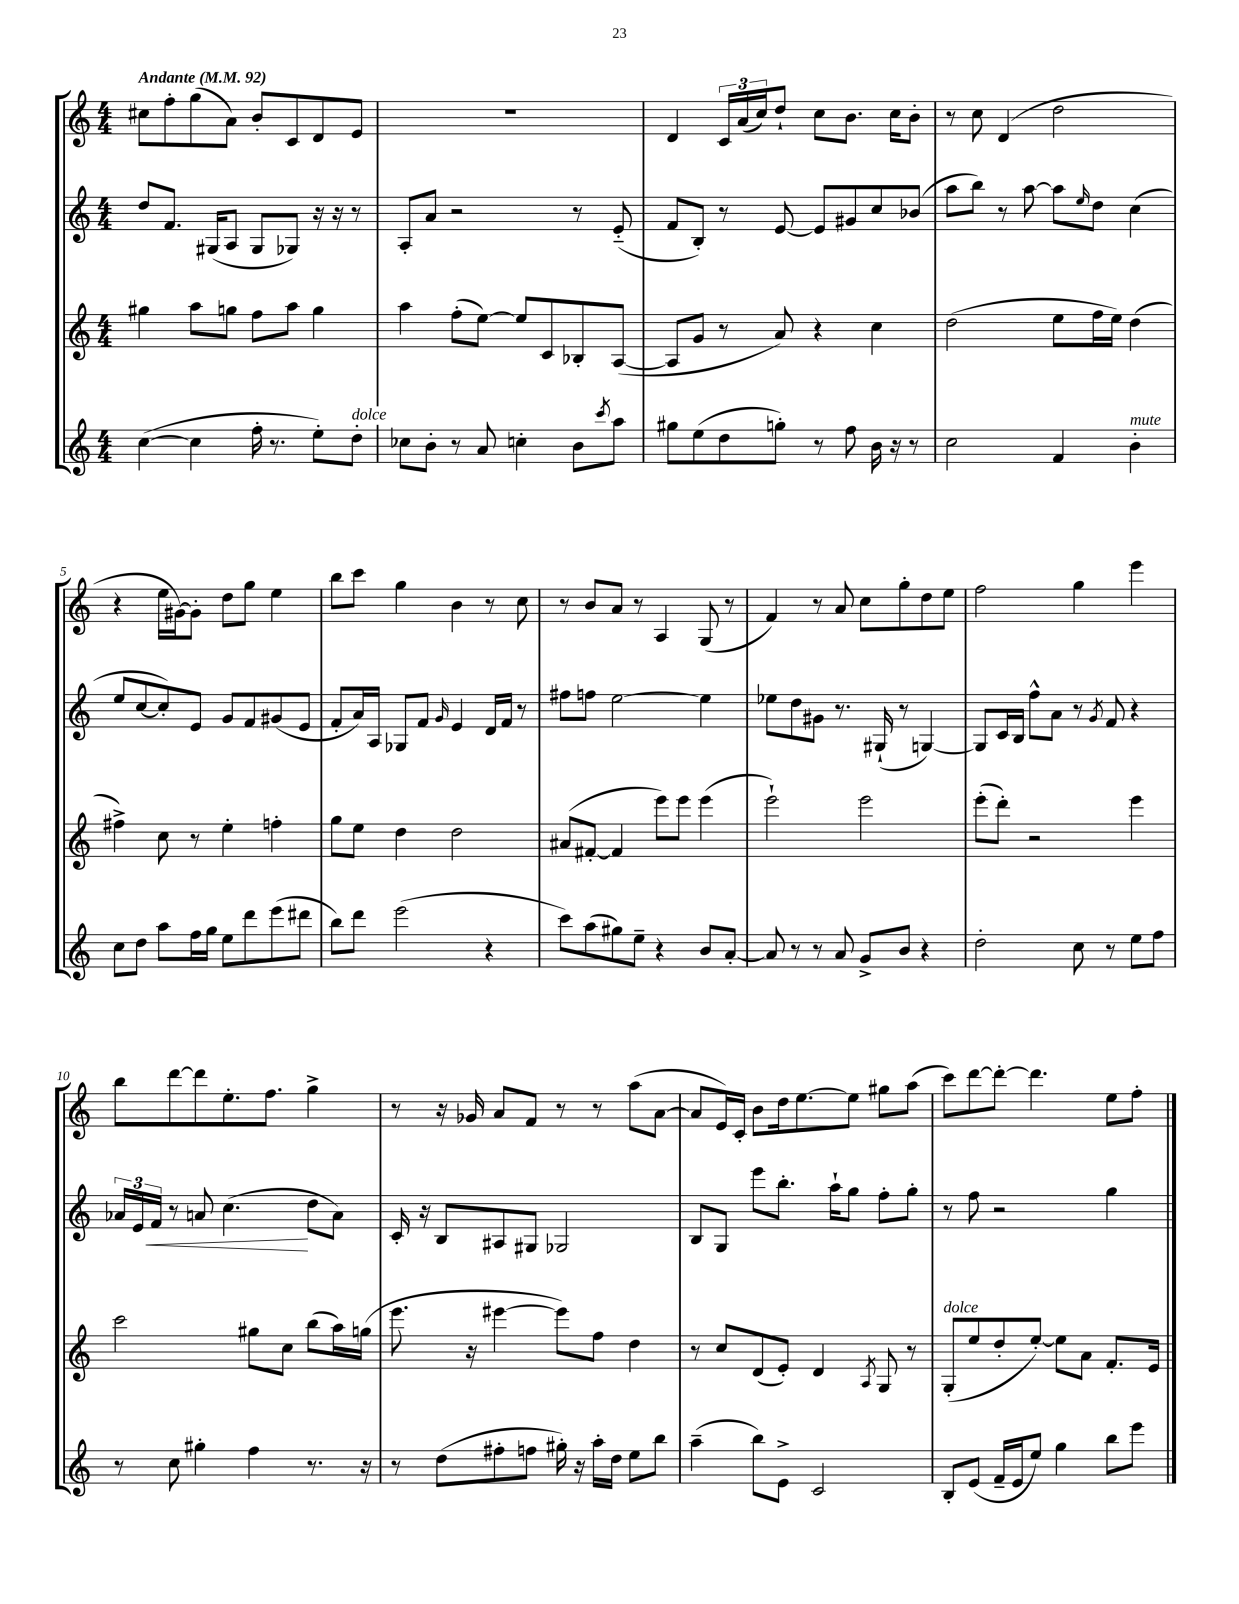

**kern	**kern	**kern	**kern
*staff4	*staff3	*staff2	*staff1
*clefG2	*clefG2	*clefG2	*clefG2
*k[]	*k[]	*k[]	*k[]
*M4/4	*M4/4	*M4/4	*M4/4
*MM92	*MM92	*MM92	*MM92
([4cc	4gg#	8dd	8cc#
.	.	8.f	8ff'
4cc]	8aa	.	(8gg
.	.	(16G#	.
.	8gg	8A	8a)
16ff'	8ff	8G#	8b'
8.r	.	.	.
.	8aa	8G-)	8c
8ee')	4gg	16r	8d
.	.	16r	.
8dd'	.	8r	8e
=	=	=	=
8cc-	4aa	8A'	1r
8b'	.	8a	.
8r	(8ff'	2r	.
8a	[8ee)	.	.
4cc'	8ee]	.	.
.	8c	.	.
8b	8B-'	8r	.
8qccc	.	.	.
8aa	([8A	(8e'~	.
=	=	=	=
8gg#	8A]	8f	4d
(8ee	8g	8B')	.
8dd	8r	8r	24c
.	.	.	(24a
.	.	.	24cc)
8gg')	8a)	[8e	8dd`
8r	4r	8e]	8cc
8ff	.	8g#	8.b
16b	4cc	8cc	.
16r	.	.	16cc
8r	.	(8b-	8b'
=	=	=	=
2cc	(2dd	8aa	8r
.	.	8bb)	8cc
.	.	8r	(4d
.	.	[8aa	.
4f	8ee	8aa]	2dd
.	.	16qqee	.
.	16ff	8dd	.
.	16ee)	.	.
4b'	(4dd	(4cc	.
=	=	=	=
8cc	4ff#^)	8ee	4r
8dd	.	[8cc	.
8aa	8cc	8cc'])	16ee
.	.	.	[16g#)
16ff	8r	8e	8g#']
16gg	.	.	.
8ee	4ee'	8g	8dd
8ddd	.	8f	8gg
(8eee	4ff'	(8g#	4ee
8ddd#	.	8e	.
=	=	=	=
8bb)	8gg	8f'	8bb
8ddd	8ee	16a)	8ccc
.	.	16A	.
(2eee	4dd	8G-	4gg
.	.	8f	.
.	.	16qqg	.
.	2dd	4e	4b
4r	.	16d	8r
.	.	16f	.
.	.	8r	8cc
=	=	=	=
8ccc)	(8a#	8ff#	8r
(8aa	[8f#'	8ff	8b
8gg#)	4f#]	[2ee	8a
8ee~	.	.	8r
4r	8eee)	.	4A
.	8eee	.	.
8b	(4eee	4ee]	(8G
[8a'	.	.	8r
=	=	=	=
8a]	2eee`)	8ee-	4f)
8r	.	8dd	.
8r	.	8g#	8r
8a	.	8.r	8a
8g^	2eee	.	8cc
.	.	(16G#`	.
8b	.	8r	8gg'
4r	.	[4G)	8dd
.	.	.	8ee
=	=	=	=
2dd'	(8eee'	8G]	2ff
.	8ddd')	16c	.
.	.	16B	.
.	2r	8ff^^	.
.	.	8a	.
8cc	.	8r	4gg
.	.	8qg	.
8r	.	8f	.
8ee	4eee	4r	4eee
8ff	.	.	.
=	=	=	=
8r	2ccc	24a-	8bb
.	.	24e	.
.	.	24f	.
8cc	.	8r	[8ddd
4gg#'	.	8a	8ddd]
.	.	(4.cc	8.ee'
4ff	8gg#	.	.
.	.	.	8.ff
.	8cc	.	.
8.r	(8bb	8dd	4gg^
.	16aa)	8a)	.
16r	(16gg	.	.
=	=	=	=
8r	8.eee	16c'	8r
.	.	16r	.
(8dd	.	8B	16r
.	16r	.	16g-
8ff#'	[4eee#	8A#	8a
8ff	.	8G#	8f
16gg#')	8eee#])	2G-	8r
16r	.	.	.
16aa'	8ff	.	8r
16dd	.	.	.
8ee	4dd	.	(8aa
8bb	.	.	[8a
=	=	=	=
(4aa~	8r	8B	8a]
.	8cc	8G	16e)
.	.	.	16c'
8bb)	(8d	8eee	8b
8e^	8e')	8.bb'	16dd
.	.	.	[8.ee
2c	4d	.	.
.	.	16aa`	.
.	.	8gg	8ee]
.	8qA	.	.
.	8G	8ff'	8gg#
.	8r	8gg'	(8aa
=	=	=	=
8B'	(8G'	8r	8ccc)
(8e	8ee	8ff	[8ddd
16f~	8dd'	2r	8ddd'_
16e	.	.	.
8ee)	[8ee')	.	4.ddd]
4gg	8ee]	.	.
.	8a	.	.
8bb	8.f'	4gg	8ee
8eee	.	.	8ff'
.	16e	.	.
==	==	==	==
*-	*-	*-	*-
